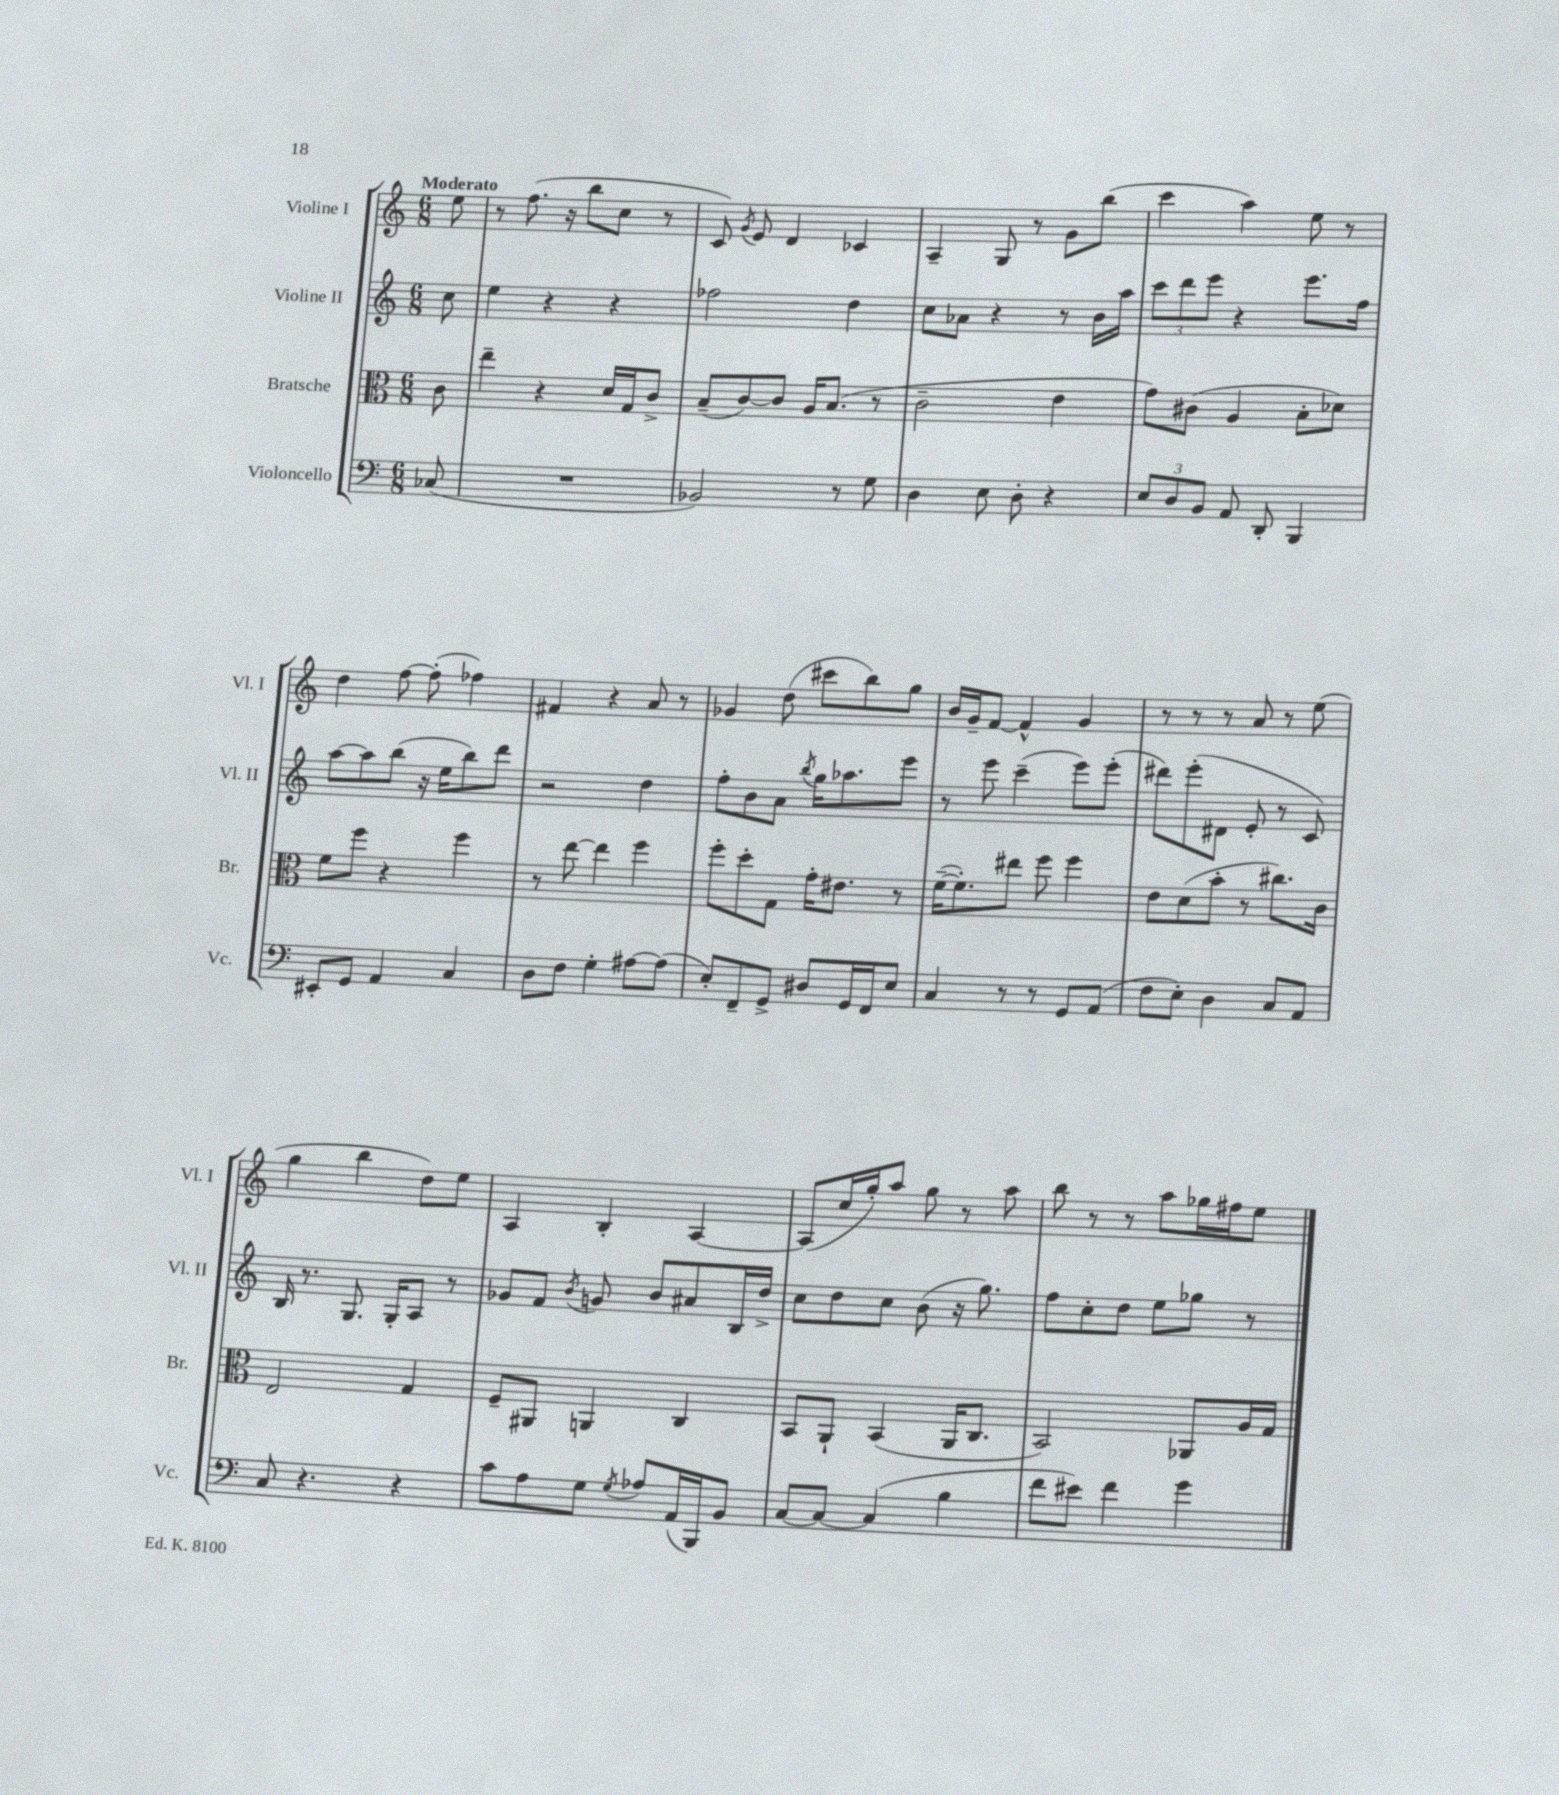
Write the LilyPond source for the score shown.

<<
\new StaffGroup <<
\new Staff = "s0" \with { instrumentName = "Violine I" shortInstrumentName = "Vl. I" } {
    \clef treble \key c \major \numericTimeSignature \time 6/8 \partial 8 \tempo "Moderato"
    \autoBeamOff e''8 |
    r8 f''8.( r16 b''8[ c''8] r8 |
    c'8) \acciaccatura { g'8 } e'8 d'4 ces'4 |
    a4-- g8 r8 g'8[ b''8]( |
    c'''4 a''4) e''8 r8 |
    d''4 f''8~ f''8-.( fes''4) |
    fis'4 r4 a'8 r8 |
    ges'4 d''8( cis'''8[ b''8) g''8] |
    b'16[ g'16-- f'8]~ f'4-^ g'4 |
    r8 r8 r8 a'8 r8 e''8( |
    g''4 b''4 d''8[) e''8] |
    a4 b4-. a4~ |
    a8[( c''16 g''16-.) a''8] g''8 r8 a''8 |
    b''8 r8 r8 a''8[ ges''16 fis''16 e''8] \bar "|." |
}
\new Staff = "s1" \with { instrumentName = "Violine II" shortInstrumentName = "Vl. II" } {
    \clef treble \key c \major \numericTimeSignature \time 6/8 \partial 8
    \autoBeamOff c''8 |
    e''4 r4 r4 |
    fes''2 d''4 |
    c''8[ aes'8] r4 r8 b'16[ a''16] |
    \tuplet 3/2 { c'''8[ d'''8 e'''8] } r4 e'''8.[ f''16] |
    a''8[~ a''8 b''8]( r16 e''16[ b''8) d'''8] |
    r2 d''4 |
    f''8[-. b'8 a'8] \acciaccatura { b''8 } g''16[ aes''8. e'''8] |
    r8 e'''8 c'''4--( e'''8[) e'''8]-.( |
    dis'''8[) e'''8-.( dis'8] e'8-. r8 c'8) |
    b16 r8. g8. g16[-. a8] r8 |
    ges'8[ f'8] \acciaccatura { b'8 } g'8 b'8[ ais'8 b16 d''16]-> |
    c''8[ d''8 c''8] b'8( r16 g''8.) |
    f''8[ c''8-. d''8] e''8[ ges''8] r8 \bar "|." |
}
\new Staff = "s2" \with { instrumentName = "Bratsche" shortInstrumentName = "Br." } {
    \clef alto \key c \major \numericTimeSignature \time 6/8 \partial 8
    \autoBeamOff c'8 |
    e''4-- r4 d'16[ g16 c'8]-> |
    b8[--( c'8~) c'8] a16[ b8.]( r8 |
    c'2-- e'4 |
    g'8[) cis'8]( a4 b8[-. des'8]) |
    f'8[ f''8] r4 f''4 |
    r8 e''8~ e''4 f''4 |
    f''8[-. d''8-. g8] g'16[-. eis'8.] r8 |
    f'16[~--( f'8.-.) eis''8] f''8 f''4 |
    e'8[ d'8( b'8]-. r8 cis''8.[) c'16] |
    e2 g4 |
    f8[-- ais,8] a,4 c4 |
    b,8[ a,8]-! b,4( a,16[ c8.] |
    b,2) aes,8[ a16 g16] \bar "|." |
}
\new Staff = "s3" \with { instrumentName = "Violoncello" shortInstrumentName = "Vc." } {
    \clef bass \key c \major \numericTimeSignature \time 6/8 \partial 8
    \autoBeamOff ces8( |
    R2. |
    bes,2) r8 g8 |
    d4 e8 d8-. r4 |
    \tuplet 3/2 { e8[ d8 b,8] } a,8 d,8-. b,,4 |
    eis,8[-. g,8] a,4 c4 |
    d8[ f8] g4-. ais8[~ ais8]( |
    e8[-.) f,8-- g,8]-> dis8[ g,16 f,16 e8] |
    c4 r8 r8 g,8[ a,8]( |
    f8[ e8]-.) d4 c8[ a,8] |
    c8 r4. r4 |
    c'8[ a8 g8] \acciaccatura { g8 } aes8[ a,16( b,,16) b,8] |
    c8[~ c8]~ c4( b4 |
    f'8[ eis'8]) f'4 g'4 \bar "|." |
}
>>
>>
\layout { \context { \Score \remove "Bar_number_engraver" } }
